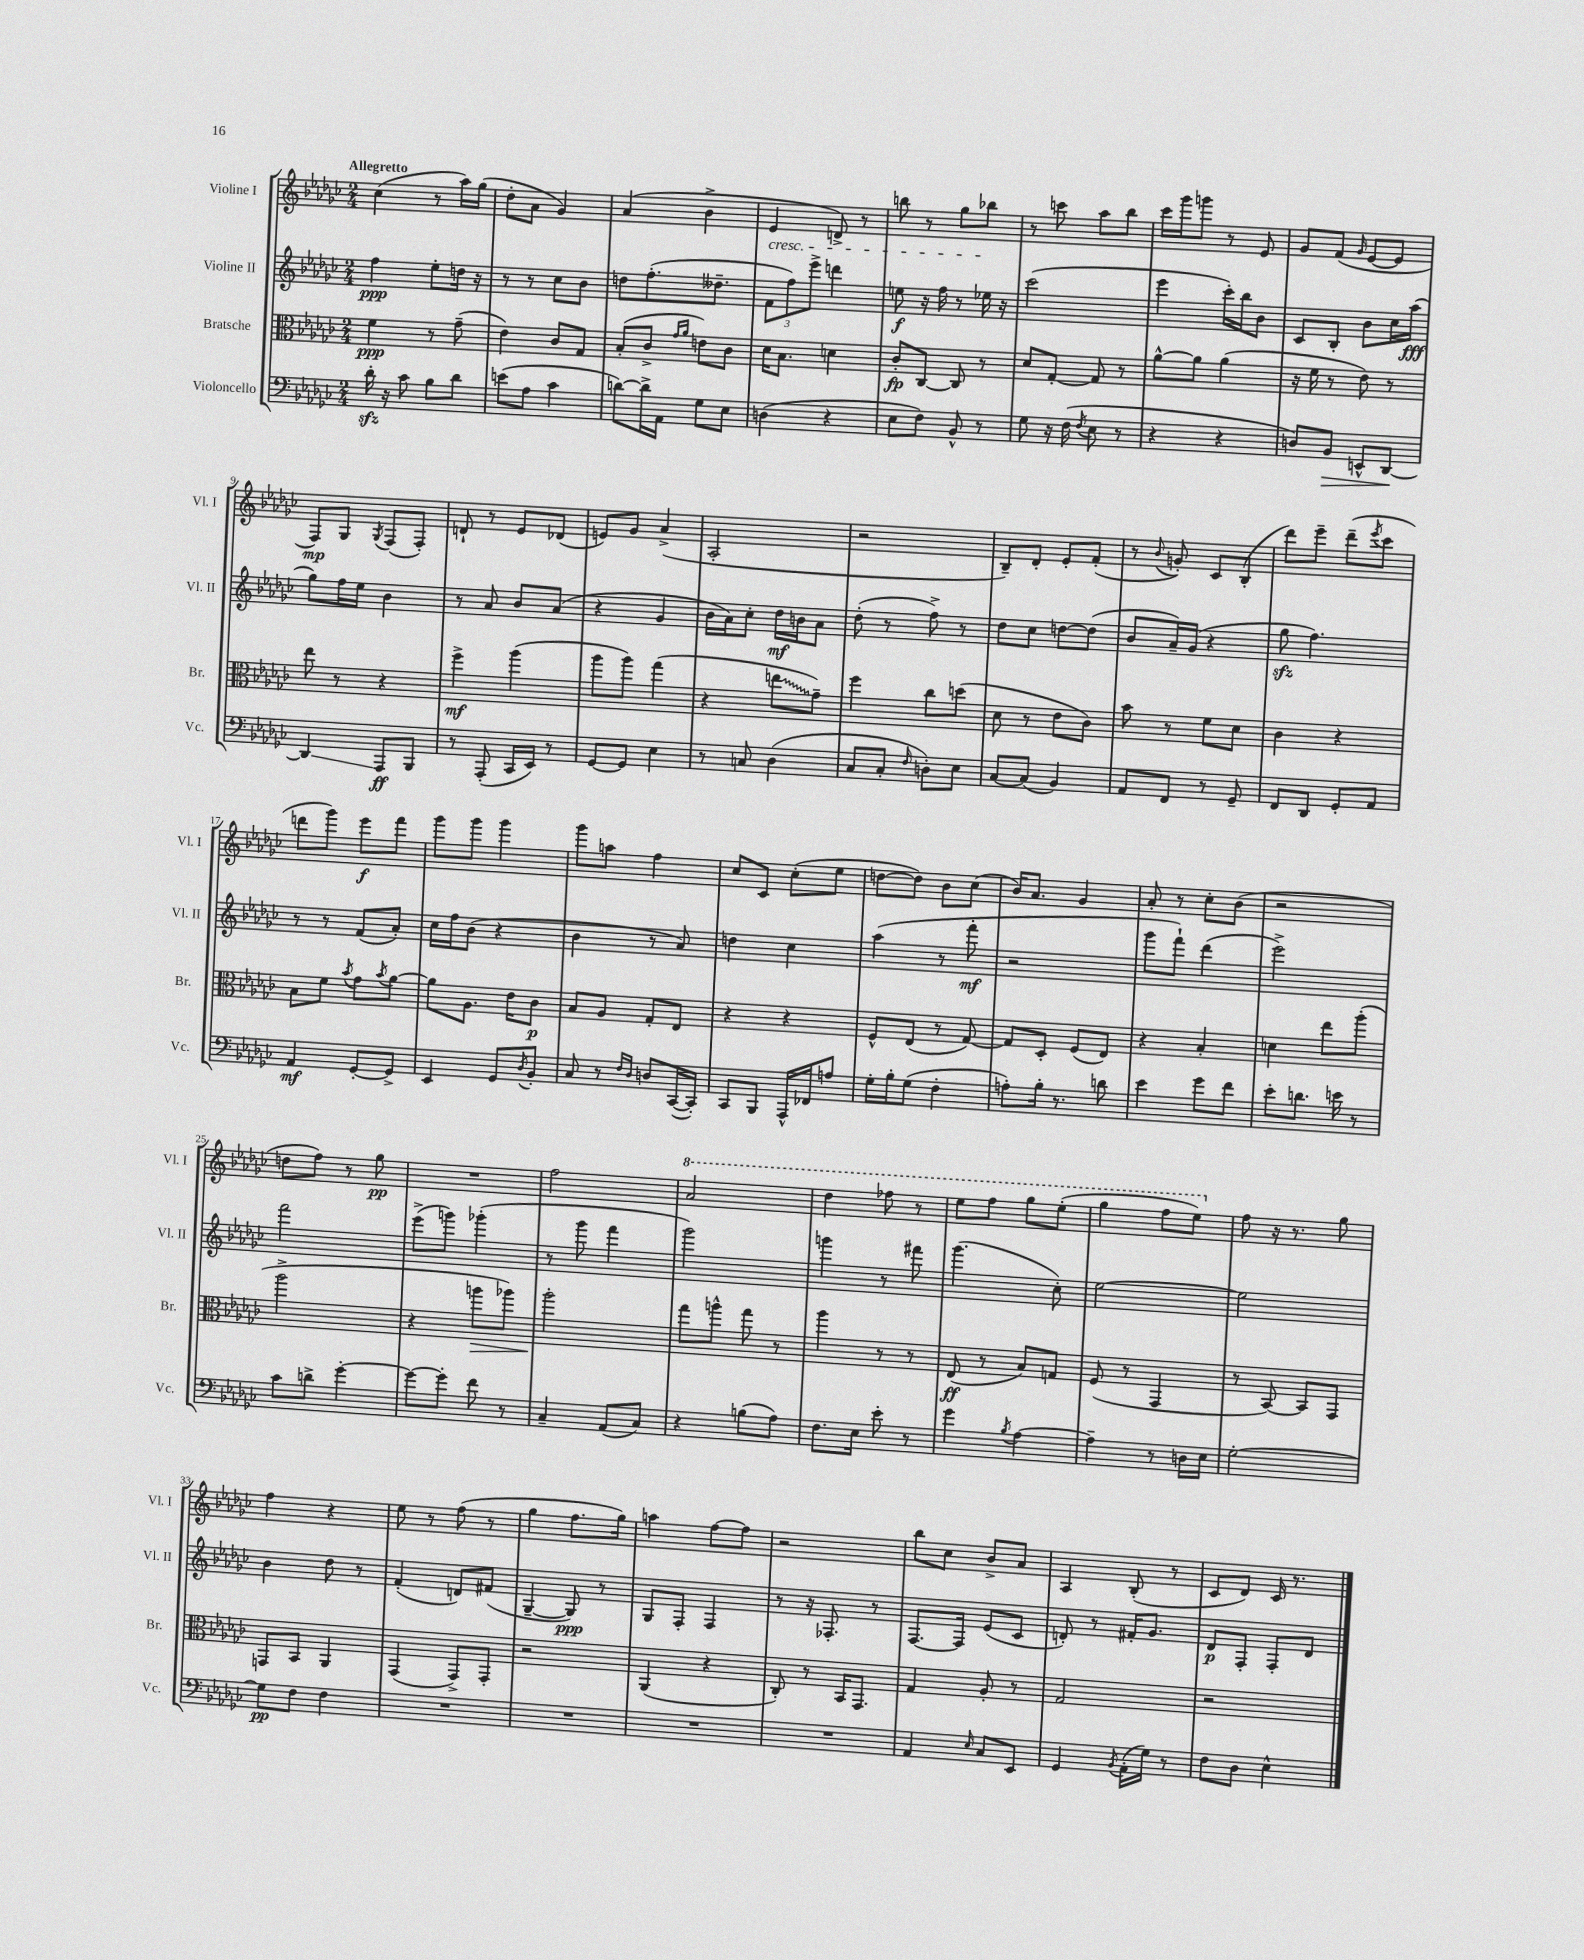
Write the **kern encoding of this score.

**kern	**kern	**kern	**kern
*staff4	*staff3	*staff2	*staff1
*clefF4	*clefC3	*clefG2	*clefG2
*k[b-e-a-d-g-c-]	*k[b-e-a-d-g-c-]	*k[b-e-a-d-g-c-]	*k[b-e-a-d-g-c-]
*M2/4	*M2/4	*M2/4	*M2/4
16d-'	4f	4ff	(4cc-
16r	.	.	.
8c-	.	.	.
8B-	8r	8ee-'	8r
8d-	(8g-~	16dd	16aa-)
.	.	16r	(16gg-
=	=	=	=
(8e	4e-)	8r	8dd-'
8A-	.	8r	8a-
4c-	8c-	8cc-	4g-)
.	8G-	8b-	.
=	=	=	=
[8d)	(8B-'	8dd	(4a-
16d^]	8c-^	(8.ff'	.
16AA-	.	.	.
.	16qqg-	.	.
.	16qqa-	.	.
8G-	8e)	.	4b-^
.	.	8.dd--~	.
8E-	8c-	.	.
=	=	=	=
(4D	16d-	12f	4e-
.	8.B-	.	.
.	.	12ff)	.
.	.	12eee-^	.
4r	4d	4ddd	8d^)
.	.	.	8r
=	=	=	=
8E-	8c-'	8ee	8bb
8F)	[8C-	16r	8r
.	.	16ff	.
8BB-^^	8C-]	8r	8gg-
8r	8r	16ee-	8bb-
.	.	16r	.
=	=	=	=
8G-	8d-	(2ccc-	8r
16r	[8G-'	.	8ccc
(16F	.	.	.
8qF	.	.	.
8E-	8G-]	.	8aa-
8r	8r	.	8bb-
=	=	=	=
4r	[8a-^^	4eee-	16ccc-
.	.	.	16ggg-
.	8a-]	.	8ggg
4r	(4a-	16ccc-')	8r
.	.	16bb-	.
.	.	8b-	8e-
=	=	=	=
8D)	16r	8c-	8g-
.	16f	.	.
8BB-	8r	8B-'	(8f
.	.	.	16qqg-
8EE^^	8e-)	8b-	[8e-
[8DD-	8r	16cc-	8e-]
.	.	(16aa-	.
=	=	=	=
4DD-]	8ee-	8gg-)	8F)
.	8r	16ff	8G-
.	.	16ee-	.
.	.	.	8qG-
8AAA-	4r	4b-	(8F
8BBB-	.	.	8F')
=	=	=	=
8r	4ff^	8r	8d`
(8AAA-'	.	8a-	8r
16CC-	(4aa-	8b-	8e-
16EE-)	.	.	.
8r	.	(8a-	(8d-
=	=	=	=
[8GG-	8aa-	4r	8e)
8GG-]	8aa-)	.	8g-
4E-	(4gg-	4g-	(4a-^
=	=	=	=
8r	4r	16b-	2A-'
.	.	16a-)	.
8C	.	8cc-'	.
(4D-	8ee	16dd-	.
.	.	16b	.
.	8g-~)	8a-	.
=	=	=	=
8C-	4ff	(8dd-'	2r
8C-'	.	8r	.
16qqF	.	.	.
8D')	8cc-	8ff^)	.
8E-	(8dd	8r	.
=	=	=	=
[8C-	8d-	8dd-	8B-~)
(8C-]	8r	8cc-	8d-'
4BB-)	8e-	[8dd	8e-'
.	8c-)	(8dd]	(8f'
=	=	=	=
8AA-	8b-	8b-	8r
.	.	.	8qqb-
8FF	8r	16a-~)	8g')
.	.	(16g-	.
8r	8f	4r	8c-
8GG-~	8d-	.	(8B-'
=	=	=	=
8FF	4c-	8gg-	8ddd-)
8DD-	.	4.ff)	8eee-~
8GG-'	4r	.	(8ddd-~
.	.	.	8qeee-
8AA-	.	.	8ccc-
=	=	=	=
4AA-	8B-	8r	8ddd
.	8f	8r	8ggg-)
.	8qb-	.	.
[8GG-'	8g-	(8f	8eee-
.	8qb-	.	.
8GG-^]	[8a-	8a-')	8fff
=	=	=	=
4EE-	8a-]	16cc-	8ggg-
.	.	16ff	.
.	8.A-	(8b-	8ggg-
8GG-	.	4r	4ggg-
.	16e-	.	.
8qD-	.	.	.
8BB-'	8c-	.	.
=	=	=	=
8C-	8B-	4b-	8ggg-
8r	8A-	.	8aa
16qqF	.	.	.
16qqD-	.	.	.
8D	8G-'	8r	4ff
([16CC-	8E-	8a-)	.
16CC-'])	.	.	.
=	=	=	=
8CC-	4r	4dd	8cc-
8BBB-	.	.	8c-
16AAA-^^	4r	4cc-	(8cc-'
16FF-	.	.	.
8A	.	.	8ee-
=	=	=	=
16G-'	8F^^	(4aa-	[8dd
16B-'	.	.	.
(8G-	(8E-	.	8dd])
4F'	8r	8r	8b-
.	[8G-)	8fff'	(8cc-
=	=	=	=
8A')	8G-]	2r	16b-)
.	.	.	8.a-
16B-'	8D-'	.	.
8.r	.	.	.
.	(8F	.	4g-
8d	8E-)	.	.
=	=	=	=
4e-	4r	8ggg-	8a-'
.	.	8fff`)	8r
8g-	4B-'	(4ddd-	8cc-'
8f	.	.	(8b-
=	=	=	=
8e-'	4d	2eee-^)	2r
8.d	.	.	.
.	8ee-	.	.
16e	.	.	.
8r	(8aa-'	.	.
=	=	=	=
8c-	2aa-^	2fff	8dd
8d^	.	.	8ff)
[4g-'	.	.	8r
.	.	.	8gg-
=	=	=	=
8g-_	4r	(8eee-^	2r
8g-']	.	8ggg)	.
8f	8aa	(4ggg-'	.
8r	8aa-)	.	.
=	=	=	=
4C-~	2aa-'	8r	2ff
.	.	8ggg-	.
(8AA-	.	4fff	.
8C-)	.	.	.
=	=	=	=
4r	8gg-	2ggg-)	2aa-
.	8aa^^	.	.
(8B	8gg-	.	.
8A-)	8r	.	.
=	=	=	=
8.F	4aa-	4ggg	4ddd-
16E-	.	.	.
8e-'	8r	8r	8fff-
8r	8r	8fff#	8r
=	=	=	=
4g-	(8E-	(4.ggg-	8eee-
.	8r	.	8fff
8qB-	.	.	.
[4A-	8B-)	.	8ggg-
.	8G	8cc-')	(8eee-'
=	=	=	=
4A-~]	(8F	[2ee-	4ggg-
.	8r	.	.
8r	4GG-	.	8fff
16D	.	.	8eee-)
16E-	.	.	.
=	=	=	=
[2G-'	8r	2ee-]	8ff
.	[8BB-)	.	16r
.	.	.	8.r
.	8BB-]	.	.
.	8GG-	.	8gg-
=	=	=	=
8G-]	8GG	4b-	4ff
8F	8BB-	.	.
4F	4AA-	8dd-	4r
.	.	8r	.
=	=	=	=
2r	(4GG-	(4f'	8ee-
.	.	.	8r
.	8GG-^)	8d)	(8ff
.	8GG-'	(8f#	8r
=	=	=	=
2r	2r	[4G-~	4gg-
.	.	8G-])	8.ff
.	.	8r	.
.	.	.	16gg-)
=	=	=	=
2r	(4AA-	8G-	4aa
.	.	8F'	.
.	4r	4F	[8ff
.	.	.	8ff]
=	=	=	=
2r	8C-')	8r	2r
.	8r	16r	.
.	.	8.F-'	.
.	16BB-	.	.
.	8.GG-	.	.
.	.	8r	.
=	=	=	=
4AA-	4G-	[8.F	8bb-
.	.	.	8cc-
.	.	16F]	.
16qqE-	.	.	.
8C-	8A-'	(8e-	8b-^
8EE-	8r	8c-	8a-
=	=	=	=
4GG-	2G-	8d')	4A-
.	.	8r	.
8qBB-	.	.	.
(16AA-'	.	16f#'	(8B-'
16G-)	.	8.g-	.
8r	.	.	8r
=	=	=	=
8F	2r	8d-	8c-
8D-	.	8F'	8d-)
4E-^^	.	8F'	16c-
.	.	.	8.r
.	.	8d-	.
==	==	==	==
*-	*-	*-	*-
